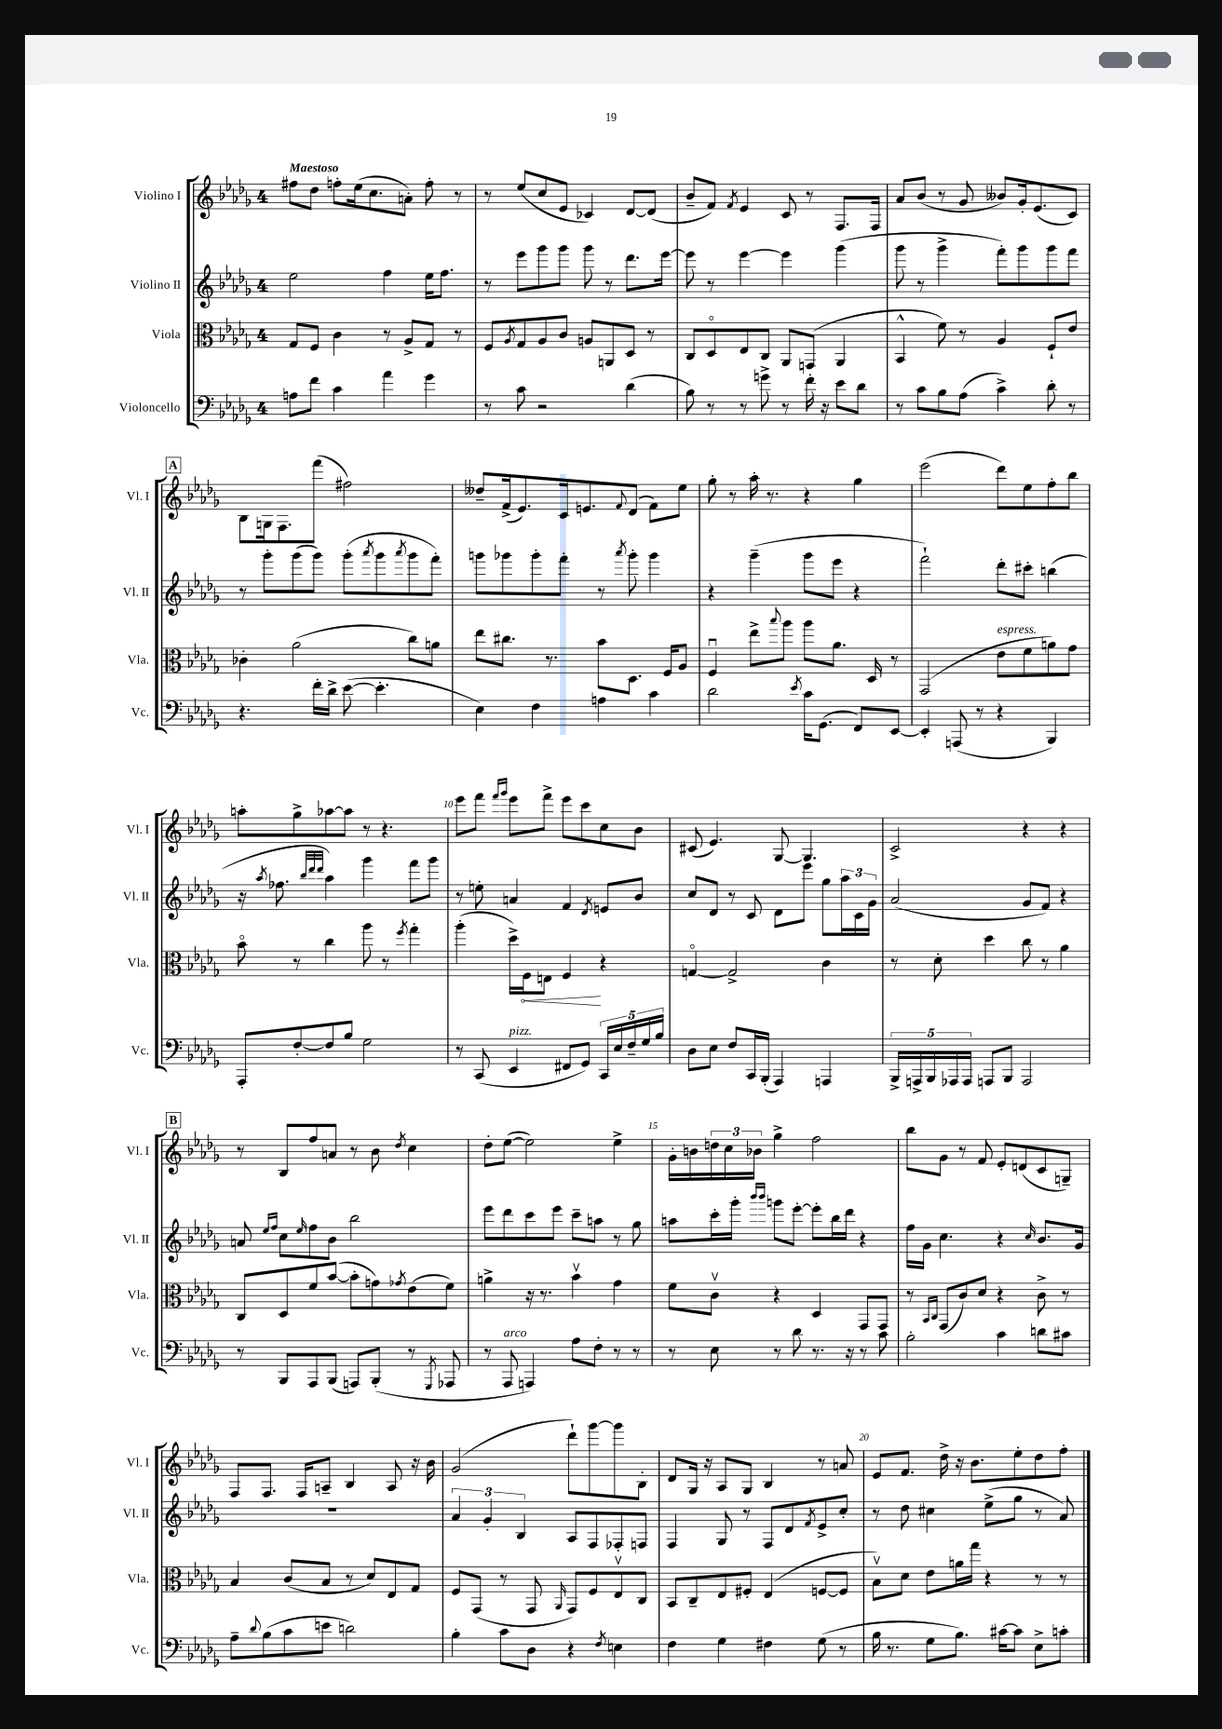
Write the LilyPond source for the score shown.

<<
\new StaffGroup <<
\new Staff = "s0" \with { instrumentName = "Violino I" shortInstrumentName = "Vl. I" } {
    \clef treble \key des \major \once \override Staff.TimeSignature.style = #'single-digit \time 4/4 \tempo "Maestoso"
    fis''8 des''8 f''8-. ees''16( c''8. a'8-.) f''8-. r8 |
    r8 ees''8( c''8 ees'8 ces'4) des'8~ des'8( |
    bes'8-- f'8) \acciaccatura { f'8 } ees'4 c'8 r8 f8. f16 |
    aes'8 bes'8( r8 ges'8 beses'8) ges'16-. ees'8.( c'8) |
    \mark \markup { \box "A" } bes8 g16 f8. f'''8( fis''2) |
    deses''8-- f'16->( ees'8.) c'16 e'8. \appoggiatura { f'8 } des'8( f'8) ees''8 |
    ges''8-. r8 aes''16-. r8. r4 ges''4 |
    ees'''2( des'''8) ees''8 f''8-. bes''8 |
    a''8-. ges''8-> aes''8~ aes''8 r8 r4. |
    ees'''8 f'''8 \grace { f'''16 ges'''16 } ees'''8 f'''8-> ees'''8 c'''8 c''8 bes'8 |
    cis'8( ees'4.) ges8~ ges4. |
    c'2-> r4 r4 |
    \mark \markup { \box "B" } r8 bes8 f''8 a'8 r8 bes'8 \acciaccatura { des''8 } c''4 |
    des''8-. ees''8~( ees''2) ees''4-> |
    ges'16-. b'16 \tuplet 3/2 { d''16 c''16 bes'16 } ges''4-> f''2 |
    bes''8 ges'8 r8 f'8 ees'8-. d'8( c'8 g8--) |
    f8 f8. f16 a8-- bes4 a8 r16 bes'16 |
    ges'2( des'''8-!) ges'''8~ ges'''8 bes8-. |
    des'8 ges16 r16 aes8 ges8 bes4 r8 a'8 |
    ees'8 f'8. des''16-> r16 bes'8. ees''8-. des''8 f''8-. \bar "|." |
}
\new Staff = "s1" \with { instrumentName = "Violino II" shortInstrumentName = "Vl. II" } {
    \clef treble \key des \major \once \override Staff.TimeSignature.style = #'single-digit \time 4/4
    ees''2 f''4 ees''16 f''8. |
    r8 ees'''8 ges'''8 ges'''8 ges'''8 r8 des'''8. ees'''16~ |
    ees'''8 r8 ees'''4~ ees'''4 ges'''4( |
    ges'''8 r8 ges'''4-> f'''8-.) ges'''8 ges'''8 f'''8 |
    \mark \markup { \box "A" } r8 ges'''8-. ges'''8( ges'''8) ges'''8-.( \acciaccatura { aes'''8 } ges'''8 \acciaccatura { aes'''8 } ges'''8 f'''8-.) |
    g'''8 ges'''8 ges'''8-. f'''8-. r8 \acciaccatura { aes'''8 } ges'''8-. ges'''4 |
    r4 ges'''4--( ges'''8 ees'''8 r4 |
    f'''2-!) des'''8-. cis'''8-. b''4( |
    r16 \acciaccatura { aes''8 } fes''8. \grace { bes''32 des'''32 des'''32 } aes''4) ges'''4 f'''8 ges'''8 |
    r8 e''8-. a'4 f'4 \acciaccatura { des'8 } e'8 bes'8 |
    c''8 des'8 r8 c'8 des'8 ees'''8 ges''8 \tuplet 3/2 { aes''16 c'16 ges'16 } |
    aes'2( ges'8 f'8) r4 |
    \mark \markup { \box "B" } a'8 \grace { ees''16 f''16 } c''8 \grace { ees''16 } f''8 bes'8 bes''2 |
    ees'''8 des'''8 c'''8 ees'''8 c'''8-- a''8 r8 ges''8 |
    a''8 c'''16-. ges'''16-. \grace { bes'''16 bes'''16 } g'''8 ees'''8~-. ees'''8-. bes''16 des'''16 r4 |
    f''16 ges'16 c''4. r4 \grace { c''16 } bes'8. ges'16 |
    R1 |
    \tuplet 3/2 { aes'4 ges'4-. bes4 } aes8 f8 fes8-. f8 |
    f4 ges8 r8 f8 des'8 \acciaccatura { f'8 } ees'8-> c''8-. |
    r8 des''8 cis''4 ees''8->( ges''8 r8 aes'8) \bar "|." |
}
\new Staff = "s2" \with { instrumentName = "Viola" shortInstrumentName = "Vla." } {
    \clef alto \key des \major \once \override Staff.TimeSignature.style = #'single-digit \time 4/4
    ges8 f8 c'4 r8 aes8-> ges8 r8 |
    f8 \acciaccatura { aes8 } ges8 aes8 c'8 a8 a,8 des8 r8 |
    c8 des8\flageolet ees8 c8 aes,8 g,8( aes,4 |
    bes,4-^ f'8) r8 aes4 f8-! ees'8 |
    \mark \markup { \box "A" } ces'4-. aes'2( c''8) a'8 |
    ees''8 cis''8. r8. bes'8 des8. f16 aes8 |
    f4\downbow ees''8-> \appoggiatura { bes''8 } aes''8 aes''8 aes'8. des16 r8 |
    ges,2( ees'8^\markup { \italic "espress." } f'8 a'8) ges'8 |
    bes'8\flageolet r8 c''4 aes''8 r8 \acciaccatura { f''8 } ges''4-. |
    aes''4-.( des''16->) \once \override Hairpin.circled-tip = ##t f16\< e8 f4\! r4 |
    g4~\flageolet g2-> c'4 |
    r8 des'8-. des''4 c''8 r8 aes'4 |
    \mark \markup { \box "B" } c8 des8 f'8 bes'8~( bes'8-. g'8) \acciaccatura { ges'8 } ees'8( f'8) |
    a'4-> r16 r8. bes'4\upbow ges'4 |
    f'8 c'8\upbow r4 des4 ges,8 ges,8 |
    r8 \grace { bes,16 c16 } ges,8( c'8) des'8 r4 c'8-> r8 |
    bes4 c'8( bes8 r8 des'8) ees8 ges8 |
    f8 ges,8( r8 ges,8 \grace { aes,16 } ges,8) f8 ees8\upbow c8 |
    bes,8 c8-- ees8 fis8-. ees4( f8~ f8 |
    bes8\upbow) des'8 ees'8 a'16 ges''16 r4 r8 r8 \bar "|." |
}
\new Staff = "s3" \with { instrumentName = "Violoncello" shortInstrumentName = "Vc." } {
    \clef bass \key des \major \once \override Staff.TimeSignature.style = #'single-digit \time 4/4
    a8 f'8 c'4 aes'4 ges'4 |
    r8 c'8 r2 des'4( |
    bes8) r8 r8 g'8-> r8 f'16-. r16 ees'8 des'8 |
    r8 c'8 bes8 aes8( c'4->) des'8-. r8 |
    \mark \markup { \box "A" } r4. f'16-. des'16-> ees'8~( ees'4.-. |
    ees4) f4 a4 c'4 |
    des'2 \acciaccatura { ees'8 } c'16 ges,8.( f,8) ees,8~ |
    ees,4-. a,,8( r8 r4 bes,,4) |
    aes,,8-. f8~-. f8 bes8 ges2 |
    r8 c,8( ees,4^\markup { \italic "pizz." } fis,8 ges,8) \tuplet 5/4 { c,16 ees16 f16-- ges16 bes16 } |
    des8 ees8 f8 c,16 bes,,16-.( aes,,4) a,,4 |
    \tuplet 5/4 { bes,,16-> a,,16-> bes,,16 aes,,16 aes,,16 } a,,8 bes,,8 a,,2 |
    \mark \markup { \box "B" } r8 bes,,8 aes,,8 bes,,8( a,,8) bes,,8-.( r8 \acciaccatura { ges,,8 } aes,,8 |
    r8 aes,,8^\markup { \italic "arco" } a,,4) aes8 f8-. r8 r8 |
    r8 ees8 r8 des'8 r8. r16 r8 c'8 |
    bes2-. c'4 d'8 cis'8 |
    aes8-- \appoggiatura { des'8 } bes8( c'8 e'8 d'2) |
    bes4-. c'8 des8 r4 \acciaccatura { f8 } e4 |
    f4 ges4 fis4 ges8( r8 |
    bes16 r8. ges8 bes8.) cis'16~ cis'8 ees8-> c'8-. \bar "|." |
}
>>
>>
\layout { \context { \Score \override BarNumber.break-visibility = ##(#f #t #t) barNumberVisibility = #(every-nth-bar-number-visible 5) } }
